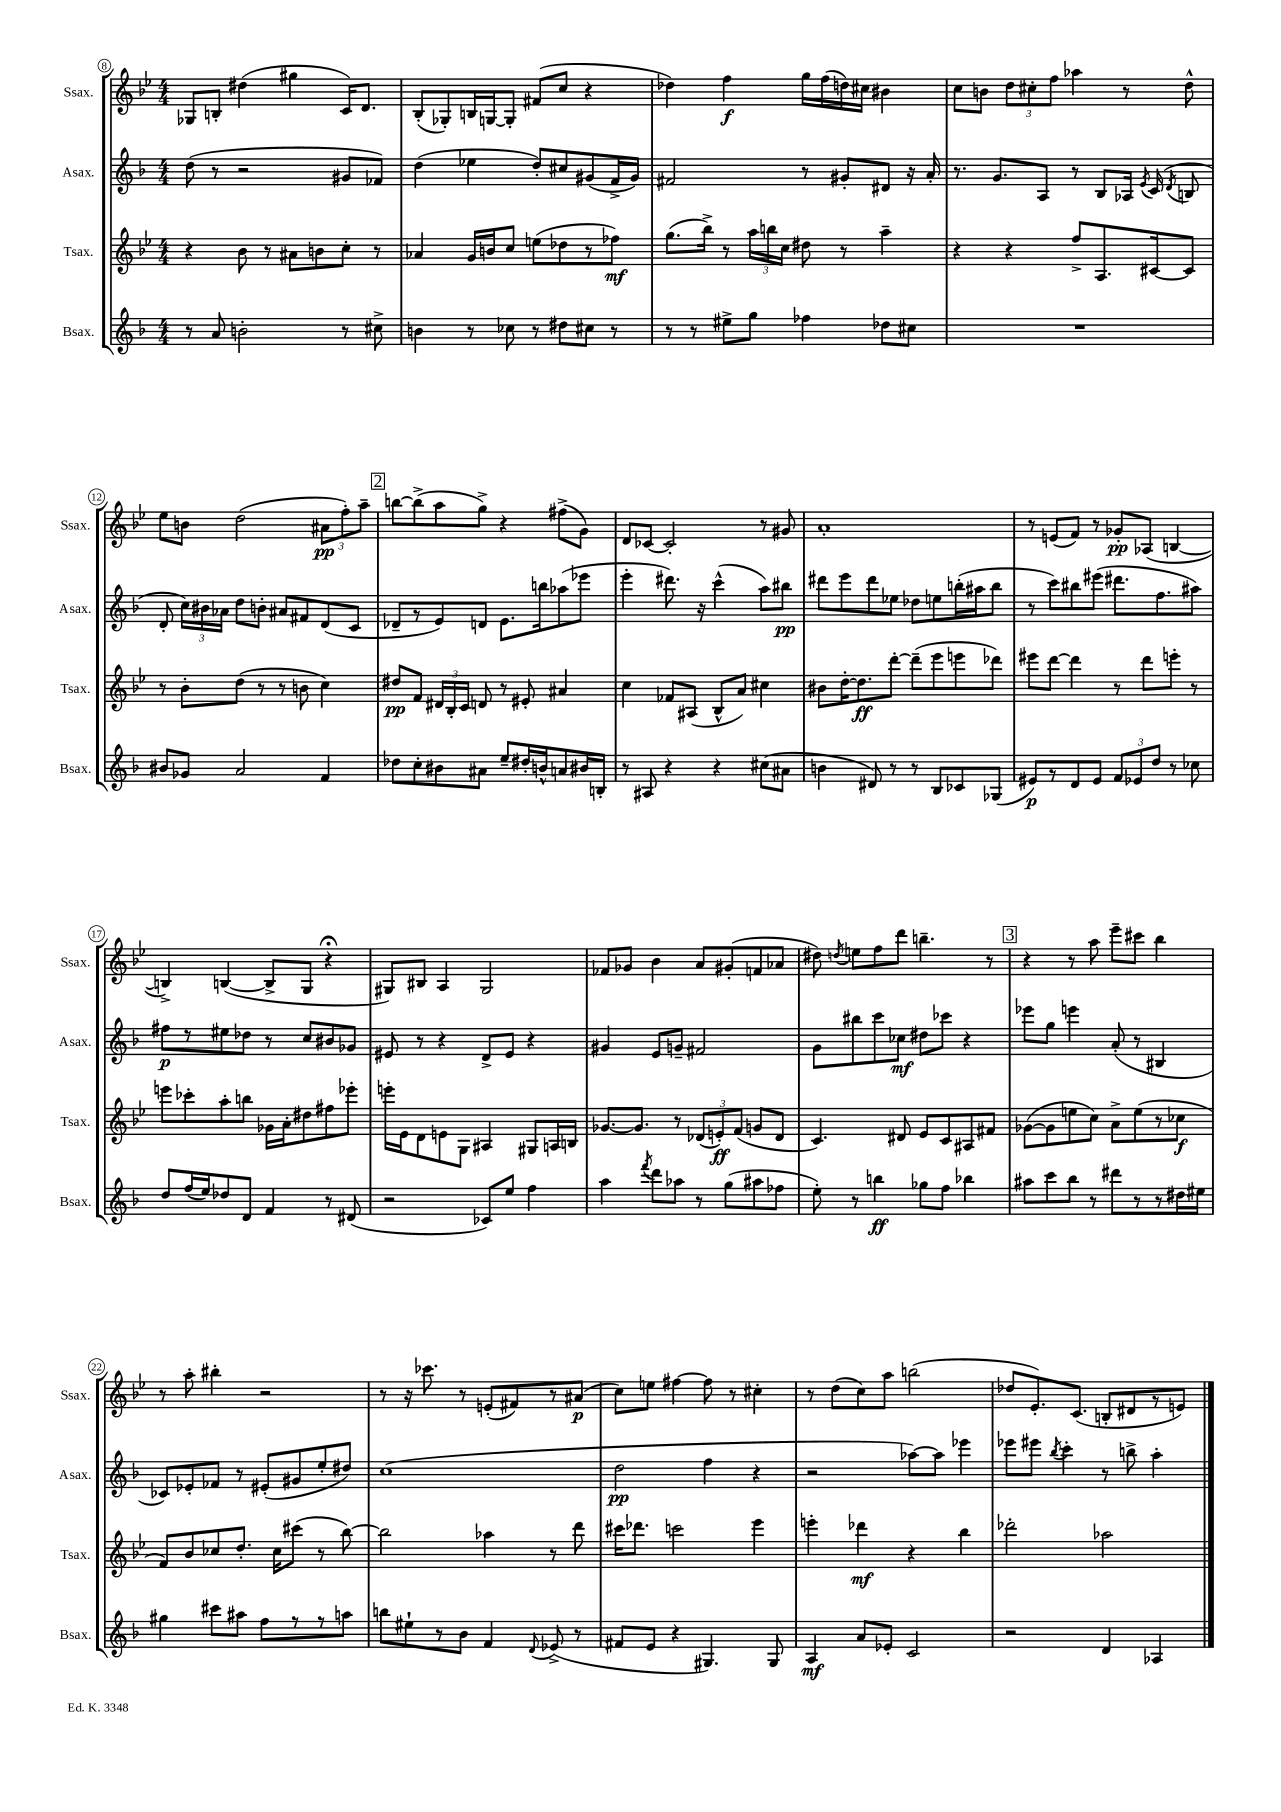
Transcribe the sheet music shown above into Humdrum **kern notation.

**kern	**dynam	**kern	**dynam	**kern	**dynam	**kern	**dynam
*part4	*part4	*part3	*part3	*part2	*part2	*part1	*part1
*staff4	*staff4	*staff3	*staff3	*staff2	*staff2	*staff1	*staff1
*I"Bsax.	*	*I"Tsax.	*	*I"Asax.	*	*I"Ssax.	*
*I'Bsax.	*	*I'Tsax.	*	*I'Asax.	*	*I'Ssax.	*
*clefG2	*	*clefG2	*	*clefG2	*	*clefG2	*
*k[b-]	*	*k[b-e-]	*	*k[b-]	*	*k[b-e-]	*
*M4/4	*	*M4/4	*	*M4/4	*	*M4/4	*
=8	=8	=8	=8	=8	=8	=8	=8
8r	.	4r	.	(8dd\	.	8G-X/L	.
8a/	.	.	.	8r	.	8Bn'/J	.
2bn'\	.	8b-\	.	2r	.	(4dd#X\	.
.	.	8r	.	.	.	.	.
.	.	8a#X\L	.	.	.	4gg#X\	.
.	.	8bn\	.	.	.	.	.
8r	.	8cc'\J	.	8g#X/L	.	16c/KL)	.
.	.	.	.	.	.	8.d/J	.
8cc#X^\	.	8r	.	8f-X/J)	.	.	.
=9	=9	=9	=9	=9	=9	=9	=9
4bn\	.	4a-X/	.	(4dd\	.	(8B-'/L	.
.	.	.	.	.	.	8G-X'/)	.
8r	.	16g/LL	.	4ee-X\	.	16Bn/L	.
.	.	16bn/J	.	.	.	[16Gn/J	.
8cc-X\	.	8cc/J	.	.	.	8G'/J]	.
8r	.	(8een\L	.	8dd'/L)	.	(8f#X/L	.
8dd#X\L	.	8dd-X\	.	8cc#X/	.	8cc/J	.
8cc#X\J	.	8r	.	(8g#X/	.	4r	.
8r	.	8ff-X\J)	mf	16f^/L	.	.	.
.	.	.	.	16g#/JJ)	.	.	.
=10	=10	=10	=10	=10	=10	=10	=10
8r	.	(8.gg\L	.	2f#X/	.	4dd-X\)	.
8r	.	.	.	.	.	.	.
.	.	16bb-^\Jk)	.	.	.	.	.
8ee#X^\L	.	8r	.	.	.	4ff\	f
8gg\J	.	24aa\LL	.	.	.	.	.
.	.	24bbn\	.	.	.	.	.
.	.	24cc\JJ	.	.	.	.	.
4ff-X\	.	8dd#X\	.	8r	.	16gg\LL	.
.	.	.	.	.	.	(16ff\	.
.	.	8r	.	8g#X'/L	.	16ddn\)	.
.	.	.	.	.	.	16cc#X\JJ	.
8dd-X\L	.	4aa~\	.	8d#X/J	.	4b#X\	.
8cc#X\J	.	.	.	16r	.	.	.
.	.	.	.	16a'/	.	.	.
=11	=11	=11	=11	=11	=11	=11	=11
1r	.	4r	.	8.r	.	8cc\L	.
.	.	.	.	.	.	8bn\J	.
.	.	.	.	8.g/L	.	.	.
.	.	4r	.	.	.	12dd\L	.
.	.	.	.	.	.	12cc#X'\	.
.	.	.	.	8A/J	.	.	.
.	.	.	.	.	.	12ff\J	.
.	.	8ff^/L	.	8r	.	4aa-X\	.
.	.	8.A/	.	8B-/L	.	.	.
.	.	.	.	16A-X/Jk	.	8r	.
.	.	.	.	8qe/	.	.	.
.	.	[16c#X/k	.	(16c/	.	.	.
.	.	.	.	8qd/	.	.	.
.	.	8c#/J]	.	8Bn/	.	8dd^^\	.
!!LO:LB:g=z
=12	=12	=12	=12	=12	=12	=12	=12
8b#X/L	.	8r	.	8d'/	.	8ee-\L	.
8g-X/J	.	8b-'\L	.	24cc\LL)	.	8bn\J	.
.	.	.	.	24b#X\	.	.	.
.	.	.	.	24a-X\JJ	.	.	.
2a/	.	(8dd\J	.	8dd\L	.	(2dd\	.
.	.	8r	.	8bn'\J	.	.	.
.	.	8r	.	8a#X/L	.	.	.
.	.	8bn\	.	8f#X/	.	.	.
4f/	.	4cc\)	.	(8d/	.	12a#X\L	pp
.	.	.	.	.	.	12ff'\)	.
.	.	.	.	8c/J	.	.	.
.	.	.	.	.	.	12aa~\J	.
!!LO:REH:place=s1:t=2
=13	=13	=13	=13	=13	=13	=13	=13
8dd-X\L	.	8dd#X/L	pp	8d-X~/L	.	[8bbn\L	.
8cc'\	.	8f/J	.	8r	.	(8bb^\]	.
8b#X\	.	24d#X/LL	.	8e/)	.	8aa\	.
.	.	24B-'/	.	.	.	.	.
.	.	24c/JJ	.	.	.	.	.
8a#X\J	.	8dn/	.	8dn/J	.	8gg^\J)	.
8ee~/L	.	8r	.	8.e\L	.	4r	.
16dd#X'/L	.	8e#X'/	.	.	.	.	.
16bn^^/J	.	.	.	16bbn\k	.	.	.
8an/	.	4a#X/	.	(8aa-X\	.	(8ff#X^\L	.
16b#X/L	.	.	.	8eee-X\J	.	8g\J)	.
16Bn'/JJ	.	.	.	.	.	.	.
=14	=14	=14	=14	=14	=14	=14	=14
8r	.	4cc\	.	4eee'\	.	8d/L	.
8A#X/	.	.	.	.	.	[8c-X/J	.
4r	.	8f-X/L	.	8.ddd#X\)	.	2c-'/]	.
.	.	(8A#X/J	.	.	.	.	.
.	.	.	.	16r	.	.	.
4r	.	8B-^^/L	.	(4ccc^^\	.	.	.
.	.	8a/J)	.	.	.	.	.
(8cc#X\L	.	4cc#X\	.	8aa\L)	.	8r	.
8a#X\J	.	.	.	8bb#X\J	pp	8g#X/	.
=15	=15	=15	=15	=15	=15	=15	=15
4bn\	.	8b#X\L	.	8ddd#X\L	.	1a'	.
.	.	[16dd'\K	.	8eee\	.	.	.
.	.	8.dd\]	ff	.	.	.	.
8d#X/)	.	.	.	8ddd#\	.	.	.
8r	.	[8ddd'\J	.	8ee-X\J	.	.	.
8r	.	(8ddd~\L]	.	8dd-X\L	.	.	.
8B-/L	.	8eee-\	.	8een\	.	.	.
8c-X/	.	8eeen\	.	(16bbn'\L	.	.	.
.	.	.	.	16aa#X\J	.	.	.
(8G-X/J	.	8ddd-X\J)	.	8bb\J	.	.	.
=16	=16	=16	=16	=16	=16	=16	=16
8e#X/L)	p	8eee#X\L	.	8r	.	8r	.
8r	.	[8ddd\J	.	8ccc\L)	.	(8en/L	.
8d/	.	4ddd\]	.	8bb#X\	.	8f/J)	.
8e#/J	.	.	.	(8eee#X\J	.	8r	.
12f/L	.	8r	.	8.ddd#X\L	.	8g-X'/L	pp
12e-X/	.	.	.	.	.	.	.
.	.	8ddd\L	.	.	.	(8A-X/J	.
12dd/J	.	.	.	.	.	.	.
.	.	.	.	8.ff\	.	.	.
8r	.	8eeen'\J	.	.	.	[4Bn/	.
8cc-X\	.	8r	.	8aa#X\J)	.	.	.
!!LO:LB:g=z
=17	=17	=17	=17	=17	=17	=17	=17
8dd/L	.	8eeen\L	.	8ff#X\L	p	4Bn^/])	.
(16ff/L	.	8ccc-X'\	.	8r	.	.	.
16ee/J)	.	.	.	.	.	.	.
8dd-X/	.	8aa'\	.	8ee#X\	.	([4Bn/	.
8d/J	.	8bbn\J	.	8dd-X\J	.	.	.
4f/	.	16g-X\LL	.	8r	.	8B^/L]	.
.	.	16a'\J	.	.	.	.	.
.	.	8dd#X\	.	8cc/L	.	8G/J	.
8r	.	8ff#X\	.	8b#X/	.	4r;<	.
(8d#X/	.	8eee-X'\J	.	8g-X/J	.	.	.
=18	=18	=18	=18	=18	=18	=18	=18
2r	.	16eeen'\LL	.	8e#X/	.	8G#X/L)	.
.	.	16e-\J	.	.	.	.	.
.	.	8d\	.	8r	.	8B#X/J	.
.	.	8en\	.	4r	.	4A/	.
.	.	8G\J	.	.	.	.	.
8c-X/L)	.	4A#X/	.	8d^/L	.	2G#/	.
8ee/J	.	.	.	8e#/J	.	.	.
4ff\	.	8G#X/L	.	4r	.	.	.
.	.	16An/L	.	.	.	.	.
.	.	16Bn/JJ	.	.	.	.	.
=19	=19	=19	=19	=19	=19	=19	=19
4aa\	.	[8.g-X/L	.	4g#X/	.	8f-X/L	.
.	.	.	.	.	.	8g-X/J	.
.	.	8.g-/J]	.	.	.	.	.
8qfff/	.	.	.	.	.	.	.
8ddd\L	.	.	.	8e/L	.	4b-\	.
8aa-X\J	.	8r	.	8gn~/J	.	.	.
8r	.	(12d-X/L	.	2f#X/	.	8a/L	.
.	.	12en'/)	ff	.	.	.	.
(8gg\L	.	.	.	.	.	(8g#X'/	.
.	.	(12f/J	.	.	.	.	.
8aa#X\	.	8gn/L	.	.	.	8fn/	.
8ff-X\J	.	8d-/J	.	.	.	8a-X/J	.
=20	=20	=20	=20	=20	=20	=20	=20
8ee'\)	.	4.c/)	.	8g\L	.	8dd#X\)	.
.	.	.	.	.	.	8qddn/	.
8r	.	.	.	8bb#X\	.	8een\L	.
4bbn\	ff	.	.	8ccc\	.	8ff\	.
.	.	8d#X/	.	8cc-X\J	mf	8ddd\J	.
8gg-X\L	.	8e-/L	.	8dd#X\L	.	4.bbn~\	.
8ff\J	.	8c/	.	8ccc-X\J	.	.	.
4bb-X\	.	8A#X/	.	4r	.	.	.
.	.	8f#X/J	.	.	.	8r	.
!!LO:REH:place=s1:t=3
=21	=21	=21	=21	=21	=21	=21	=21
8aa#X\L	.	([8g-X\L	.	8eee-X\L	.	4r	.
8ccc\	.	8g-\]	.	8gg\J	.	.	.
8bb-\J	.	8een\	.	4eeen\	.	8r	.
8r	.	8cc\J)	.	.	.	8aa\	.
8ddd#X\L	.	8a^\L	.	(8a'/	.	8eee-~\L	.
8r	.	(8ee\	.	8r	.	8ccc#X\J	.
8r	.	8r	.	4B#X/	.	4bb-\	.
16dd#X\L	.	8cc-X\J	f	.	.	.	.
16ee#X\JJ	.	.	.	.	.	.	.
!!LO:LB:g=z
=22	=22	=22	=22	=22	=22	=22	=22
4gg#X\	.	8f/L)	.	8c-X/L)	.	8r	.
.	.	8b-/	.	8e-X'/	.	8aa'\	.
8ccc#X\L	.	8cc-X/	.	8f-X/J	.	4bb#X'\	.
8aa#X\J	.	8.dd'/J	.	8r	.	.	.
8ff\L	.	.	.	(8e#X'/L	.	2r	.
.	.	16cc-\KL	.	.	.	.	.
8r	.	(8ccc#X\J	.	8g#X/	.	.	.
8r	.	8r	.	8ee'/	.	.	.
8aan\J	.	[8bb-\)	.	8dd#X/J)	.	.	.
=23	=23	=23	=23	=23	=23	=23	=23
8bbn\L	.	2bb-\]	.	(1cc	.	8r	.
8ee#X`\	.	.	.	.	.	16r	.
.	.	.	.	.	.	8.ccc-X\	.
8r	.	.	.	.	.	.	.
8b-\J	.	.	.	.	.	8r	.
4f/	.	4aa-X\	.	.	.	(8en'/L	.
.	.	.	.	.	.	8f#X/)	.
8qqd/	.	.	.	.	.	.	.
(8e-X^/	.	8r	.	.	.	8r	.
8r	.	8ddd\	.	.	.	(8a#X/J	p
=24	=24	=24	=24	=24	=24	=24	=24
8f#X/L	.	16ccc#X\KL	.	2dd\	pp	8cc\L)	.
.	.	8.ddd-X\J	.	.	.	.	.
8e/J	.	.	.	.	.	8een\J	.
4r	.	2cccn\	.	.	.	[4ff#X\	.
4.G#X/)	.	.	.	4ff\	.	8ff#\]	.
.	.	.	.	.	.	8r	.
.	.	4eee-\	.	4r	.	4cc#X'\	.
8G#/	.	.	.	.	.	.	.
=25	=25	=25	=25	=25	=25	=25	=25
4A/	mf	4eeen'\	.	2r	.	8r	.
.	.	.	.	.	.	(8dd\L	.
8a/L	.	4ddd-X\	mf	.	.	8cc\)	.
8e-X'/J	.	.	.	.	.	8aa\J	.
2c/	.	4r	.	[8aa-X\L)	.	(2bbn\	.
.	.	.	.	8aa-\J]	.	.	.
.	.	4bb-\	.	4eee-X\	.	.	.
=26	=26	=26	=26	=26	=26	=26	=26
2r	.	2ddd-X'\	.	8eee-X\L	.	8dd-X/L	.
.	.	.	.	8eee#X\J	.	8.e-'/)	.
.	.	.	.	8qbb-/	.	.	.
.	.	.	.	4ccc'\	.	.	.
.	.	.	.	.	.	(8.c/J	.
4d/	.	2aa-X\	.	8r	.	8Bn'/L	.
.	.	.	.	8bbn^\	.	8d#X/	.
4A-X/	.	.	.	4aa'\	.	8r	.
.	.	.	.	.	.	8en/J)	.
==	==	==	==	==	==	==	==
*-	*-	*-	*-	*-	*-	*-	*-
